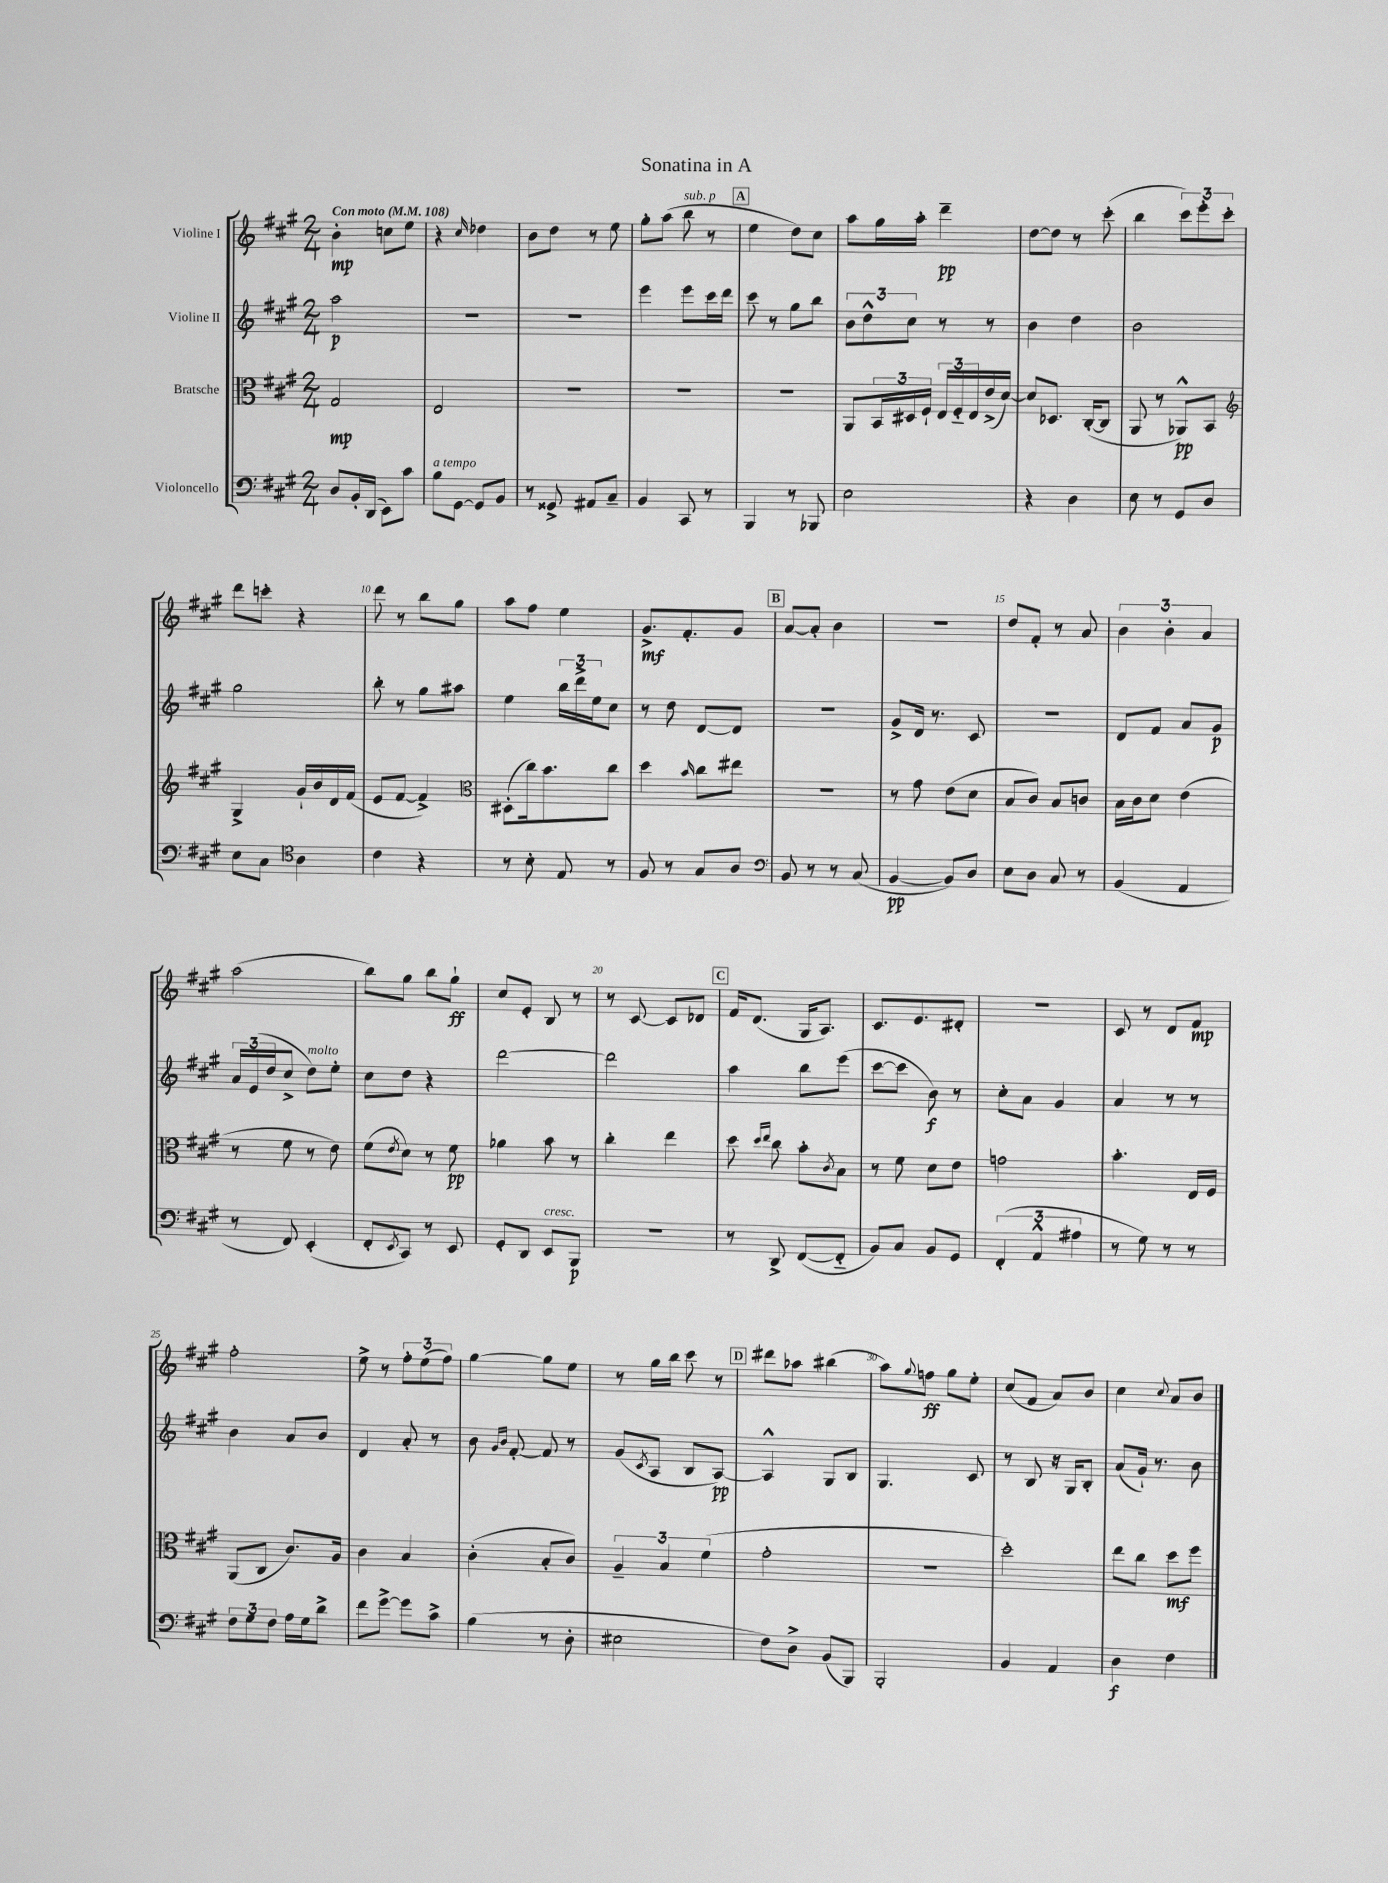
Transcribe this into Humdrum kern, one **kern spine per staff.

**kern	**dynam	**kern	**dynam	**kern	**dynam	**kern	**dynam
*part4	*part4	*part3	*part3	*part2	*part2	*part1	*part1
*staff4	*staff4	*staff3	*staff3	*staff2	*staff2	*staff1	*staff1
*I"Violoncello	*	*I"Bratsche	*	*I"Violine II	*	*I"Violine I	*
*clefF4	*	*clefC3	*	*clefG2	*	*clefG2	*
*k[f#c#g#]	*	*k[f#c#g#]	*	*k[f#c#g#]	*	*k[f#c#g#]	*
*M2/4	*	*M2/4	*	*M2/4	*	*M2/4	*
*MM108	*	*MM108	*	*MM108	*	*MM108	*
=1	=1	=1	=1	=1	=1	=1	=1
!	!	!	!	!	!	!LO:TX:a:B:t=Con moto	!
8D/L	.	2G#/	mp	2aa\	p	4b'\	mp
16BB'/L	.	.	.	.	.	.	.
(16DD/JJ	.	.	.	.	.	.	.
8EE\L)	.	.	.	.	.	8ccn\L	.
8c#\J	.	.	.	.	.	8ee\J	.
=2	=2	=2	=2	=2	=2	=2	=2
!LO:TX:a:i:t=a tempo	!	!	!	!	!	!	!
8B\L	.	2E/	.	2r	.	4r	.
[8GG#\J	.	.	.	.	.	.	.
.	.	.	.	.	.	16qqcc#/	.
8GG#/L]	.	.	.	.	.	4dd-X\	.
8BB/J	.	.	.	.	.	.	.
=3	=3	=3	=3	=3	=3	=3	=3
8r	.	2r	.	2r	.	8b\L	.
8GG##X^/	.	.	.	.	.	8dd\J	.
8AA#X/L	.	.	.	.	.	8r	.
8C#~/J	.	.	.	.	.	8ee\	.
=4	=4	=4	=4	=4	=4	=4	=4
4BB/	.	2r	.	4eee\	.	8gg#'\L	.
.	.	.	.	.	.	(8aa\J	.
!	!	!	!	!	!	!LO:TX:a:i:t=sub. p	!
8CC#/	.	.	.	8eee\L	.	8bb\	.
8r	.	.	.	16ccc#\L	.	8r	.
.	.	.	.	16ddd\JJ	.	.	.
!!LO:REH:place=s1:t=A
=5	=5	=5	=5	=5	=5	=5	=5
4BBB/	.	2r	.	8ccc#\	.	4ee\	.
.	.	.	.	8r	.	.	.
8r	.	.	.	8gg#\L	.	8dd\L)	.
8BBB-X/	.	.	.	8bb\J	.	8cc#\J	.
=6	=6	=6	=6	=6	=6	=6	=6
2E\	.	8AA/L	.	12b\L	.	8aa\L	.
.	.	.	.	12dd^^\	.	.	.
.	.	24BB/L	.	.	.	16gg#\L	.
.	.	24D#X/	.	12cc#\J	.	.	.
.	.	.	.	.	.	16aa'\JJ	.
.	.	24F#`/JJ	.	.	.	.	.
.	.	24E/LL	.	8r	.	4ddd~\	pp
.	.	24F#/	.	.	.	.	.
.	.	24E/	.	.	.	.	.
.	.	(16e^/	.	8r	.	.	.
.	.	[16d/JJ)	.	.	.	.	.
=7	=7	=7	=7	=7	=7	=7	=7
4r	.	8d/L]	.	4b\	.	[8dd\L	.
.	.	8.D-X/J	.	.	.	8dd\J]	.
4D\	.	.	.	4dd\	.	8r	.
.	.	([16C#'/KL	.	.	.	.	.
.	.	8C#/J]	.	.	.	(8ccc#'\	.
=8	=8	=8	=8	=8	=8	=8	=8
8E\	.	8AA/	.	2b\	.	4bb\	.
8r	.	8r	.	.	.	.	.
8GG#/L	.	8AA-X^^/L)	pp	.	.	12ccc#\L)	.
.	.	.	.	.	.	12eee'\	.
8D/J	.	8BB/J	.	.	.	.	.
.	.	.	.	.	.	12ccc#'\J	.
!!LO:LB:g=z
=9	=9	=9	=9	=9	=9	=9	=9
*	*	*clefG2	*	*	*	*	*
8E\L	.	4G#^/	.	2gg#\	.	8ddd\L	.
8C#\J	.	.	.	.	.	8cccn'\J	.
*clefC4	*	*	*	*	*	*	*
4A\	.	16g#`/LL	.	.	.	4r	.
.	.	16b/	.	.	.	.	.
.	.	16d/	.	.	.	.	.
.	.	(16f#/JJ	.	.	.	.	.
=10	=10	=10	=10	=10	=10	=10	=10
4c#\	.	8e/L	.	8bb'\	.	8ddd\	.
.	.	[8f#/J	.	8r	.	8r	.
4r	.	4f#^/])	.	8gg#\L	.	8bb\L	.
.	.	.	.	8aa#X\J	.	8gg#\J	.
=11	=11	=11	=11	=11	=11	=11	=11
*	*	*clefC3	*	*	*	*	*
8r	.	(8D#X'\L	.	4ee\	.	8aa\L	.
8B'\	.	16cc#\k)	.	.	.	8ff#\J	.
.	.	8.b\	.	.	.	.	.
8E/	.	.	.	24bb\LL	.	4ee\	.
.	.	.	.	24ddd^\	.	.	.
.	.	.	.	24ee\J	.	.	.
8r	.	8cc#\J	.	8cc#\J	.	.	.
=12	=12	=12	=12	=12	=12	=12	=12
8F#/	.	4dd\	.	8r	.	8.g#^/L	mf
8r	.	.	.	8dd\	.	.	.
.	.	.	.	.	.	8.f#'/	.
.	.	16qqb/	.	.	.	.	.
8G#/L	.	8cc#\L	.	[8d/L	.	.	.
8A/J	.	8ee#X\J	.	8d/J]	.	8g#/J	.
!!LO:REH:place=s1:t=B
=13	=13	=13	=13	=13	=13	=13	=13
*clefF4	*	*	*	*	*	*	*
8BB/	.	2r	.	2r	.	[8a/L	.
8r	.	.	.	.	.	8a'/J]	.
8r	.	.	.	.	.	4b\	.
(8C#/	.	.	.	.	.	.	.
=14	=14	=14	=14	=14	=14	=14	=14
[4BB/	pp	8r	.	8g#^/L	.	2r	.
.	.	8g#\	.	16d/Jk	.	.	.
.	.	.	.	8.r	.	.	.
8BB/L])	.	(8e\L	.	.	.	.	.
8D/J	.	8d\J	.	8c#/	.	.	.
=15	=15	=15	=15	=15	=15	=15	=15
8E\L	.	8B/L	.	2r	.	8dd/L	.
8D\J	.	8c#/J)	.	.	.	8f#'/J	.
8C#/	.	8B/L	.	.	.	8r	.
8r	.	8cn/J	.	.	.	8a/	.
=16	=16	=16	=16	=16	=16	=16	=16
(4BB/	.	16B\LL	.	8d/L	.	6b\	.
.	.	16c#\J	.	.	.	.	.
.	.	8d\J	.	8f#/J	.	.	.
.	.	.	.	.	.	6b'\	.
4AA/	.	(4e\	.	8a/L	.	.	.
.	.	.	.	.	.	6a/	.
.	.	.	.	8g#/J	p	.	.
!!LO:LB:g=z
=17	=17	=17	=17	=17	=17	=17	=17
8r	.	8r	.	24a/LL	.	(2aa\	.
.	.	.	.	(24e/	.	.	.
.	.	.	.	24dd/J	.	.	.
8FF#/)	.	8f#\	.	8cc#^/J	.	.	.
!	!	!	!	!LO:TX:a:i:t=molto	!	!	!
(4EE'/	.	8r	.	8dd\L)	.	.	.
.	.	8e\)	.	8ee'\J	.	.	.
=18	=18	=18	=18	=18	=18	=18	=18
8FF#'/L	.	(8f#\L	.	8cc#\L	.	8bb\L)	.
8qEE/	.	8qe/	.	.	.	.	.
8CC#/J)	.	8d\J)	.	8dd\J	.	8gg#\J	.
8r	.	8r	.	4r	.	8bb\L	.
8EE/	.	8f#\	pp	.	.	8gg#`\J	ff
=19	=19	=19	=19	=19	=19	=19	=19
8GG#'/L	.	4a-X\	.	[2ddd\	.	8cc#/L	.
8DD/J	.	.	.	.	.	8e'/J	.
!LO:TX:a:i:t=cresc.	!	!	!	!	!	!	!
8EE/L	.	8b\	.	.	.	8B/	.
8BBB/J	p	8r	.	.	.	8r	.
=20	=20	=20	=20	=20	=20	=20	=20
2r	.	4cc#'\	.	2ddd\]	.	8r	.
.	.	.	.	.	.	[8c#/	.
.	.	4ee\	.	.	.	8c#/L]	.
.	.	.	.	.	.	8d-X/J	.
!!LO:REH:place=s1:t=C
=21	=21	=21	=21	=21	=21	=21	=21
8r	.	8dd\	.	4aa\	.	16f#/KL	.
.	.	.	.	.	.	(8.d/J	.
.	.	16qqdd/LL	.	.	.	.	.
.	.	16qqee/JJ	.	.	.	.	.
8DD^/	.	8cc#\	.	.	.	.	.
([8FF#/L	.	8b'\L	.	8bb\L	.	16G#/KL	.
.	.	.	.	.	.	8.A/J)	.
.	.	8qc#/	.	.	.	.	.
8FF#/J]	.	8B\J	.	(8eee\J	.	.	.
=22	=22	=22	=22	=22	=22	=22	=22
8BB/L)	.	8r	.	[8ccc#\L	.	8.c#/L	.
8C#/J	.	8f#\	.	8ccc#\J]	.	.	.
.	.	.	.	.	.	8.e/	.
8BB/L	.	8d\L	.	8b\)	f	.	.
8GG#/J	.	8e\J	.	8r	.	8d#X'/J	.
=23	=23	=23	=23	=23	=23	=23	=23
(6FF#'/	.	2gn\	.	8cc#'\L	.	2r	.
.	.	.	.	8a\J	.	.	.
6AA^^/	.	.	.	.	.	.	.
.	.	.	.	4g#/	.	.	.
6A#X\	.	.	.	.	.	.	.
=24	=24	=24	=24	=24	=24	=24	=24
8r	.	4.b'\	.	4a/	.	8c#/	.
8G#\)	.	.	.	.	.	8r	.
8r	.	.	.	8r	.	8d/L	.
8r	.	16E/LL	.	8r	.	8f#/J	mp
.	.	16F#/JJ	.	.	.	.	.
!!LO:LB:g=z
=25	=25	=25	=25	=25	=25	=25	=25
12F#\L	.	(8AA/L	.	4b\	.	2ff#'\	.
12G#\	.	.	.	.	.	.	.
.	.	8C#/J	.	.	.	.	.
12F#\J	.	.	.	.	.	.	.
16A\LL	.	8.c#/L)	.	8a/L	.	.	.
16G#\J	.	.	.	.	.	.	.
8d^\J	.	.	.	8b/J	.	.	.
.	.	16A/Jk	.	.	.	.	.
=26	=26	=26	=26	=26	=26	=26	=26
8f#\L	.	4c#\	.	4d/	.	8ee^\	.
[8g#^\J	.	.	.	.	.	8r	.
8g#\L]	.	4B/	.	8a'/	.	12ff#'\L	.
.	.	.	.	.	.	(12ee\	.
8c#^\J	.	.	.	8r	.	.	.
.	.	.	.	.	.	12ff#\J)	.
=27	=27	=27	=27	=27	=27	=27	=27
(4B\	.	(4c#'\	.	8b\	.	[4gg#\	.
.	.	.	.	16qqg#/LL	.	.	.
.	.	.	.	16qqb/JJ	.	.	.
.	.	.	.	[8f#'/	.	.	.
8r	.	8B'/L	.	8f#/]	.	8gg#\L]	.
8D'\	.	8c#/J)	.	8r	.	8ee\J	.
=28	=28	=28	=28	=28	=28	=28	=28
2E#X\	.	6A~/	.	(8g#/L	.	8r	.
.	.	.	.	8qc#/	.	.	.
.	.	.	.	8A/J	.	16gg#\LL	.
.	.	6B/	.	.	.	.	.
.	.	.	.	.	.	16bb\JJ	.
.	.	.	.	8B/L	.	8ccc#\	.
.	.	(6f#\	.	.	.	.	.
.	.	.	.	[8A/J)	pp	8r	.
!!LO:REH:place=s1:t=D
=29	=29	=29	=29	=29	=29	=29	=29
8F#\L)	.	2g#'\	.	4A^^/]	.	8ddd#X\L	.
8D^\J	.	.	.	.	.	8aa-X\J	.
(8BB/L	.	.	.	8G#/L	.	(4bb#X\	.
8BBB/J)	.	.	.	8B/J	.	.	.
=30	=30	=30	=30	=30	=30	=30	=30
2BBB'/	.	2r	.	4.G#/	.	8aa\L)	.
.	.	.	.	.	.	8qqgg#/	.
.	.	.	.	.	.	8ffn\J	ff
.	.	.	.	.	.	8gg#\L	.
.	.	.	.	8c#/	.	8ee'\J	.
=31	=31	=31	=31	=31	=31	=31	=31
4BB/	.	2dd'\)	.	8r	.	(8cc#/L	.
.	.	.	.	8B/	.	8f#/J	.
4AA/	.	.	.	16r	.	8a/L)	.
.	.	.	.	16G#/KL	.	.	.
.	.	.	.	8B'/J	.	8b/J	.
=32	=32	=32	=32	=32	=32	=32	=32
4D\	f	8ee\L	.	(8a/L	.	4cc#\	.
.	.	8cc#\J	.	16g#`/Jk)	.	.	.
.	.	.	.	8.r	.	.	.
.	.	.	.	.	.	8qqcc#/	.
4F#\	.	8dd\L	mf	.	.	8a/L	.
.	.	8ff#\J	.	8b\	.	8b/J	.
==	==	==	==	==	==	==	==
*-	*-	*-	*-	*-	*-	*-	*-
